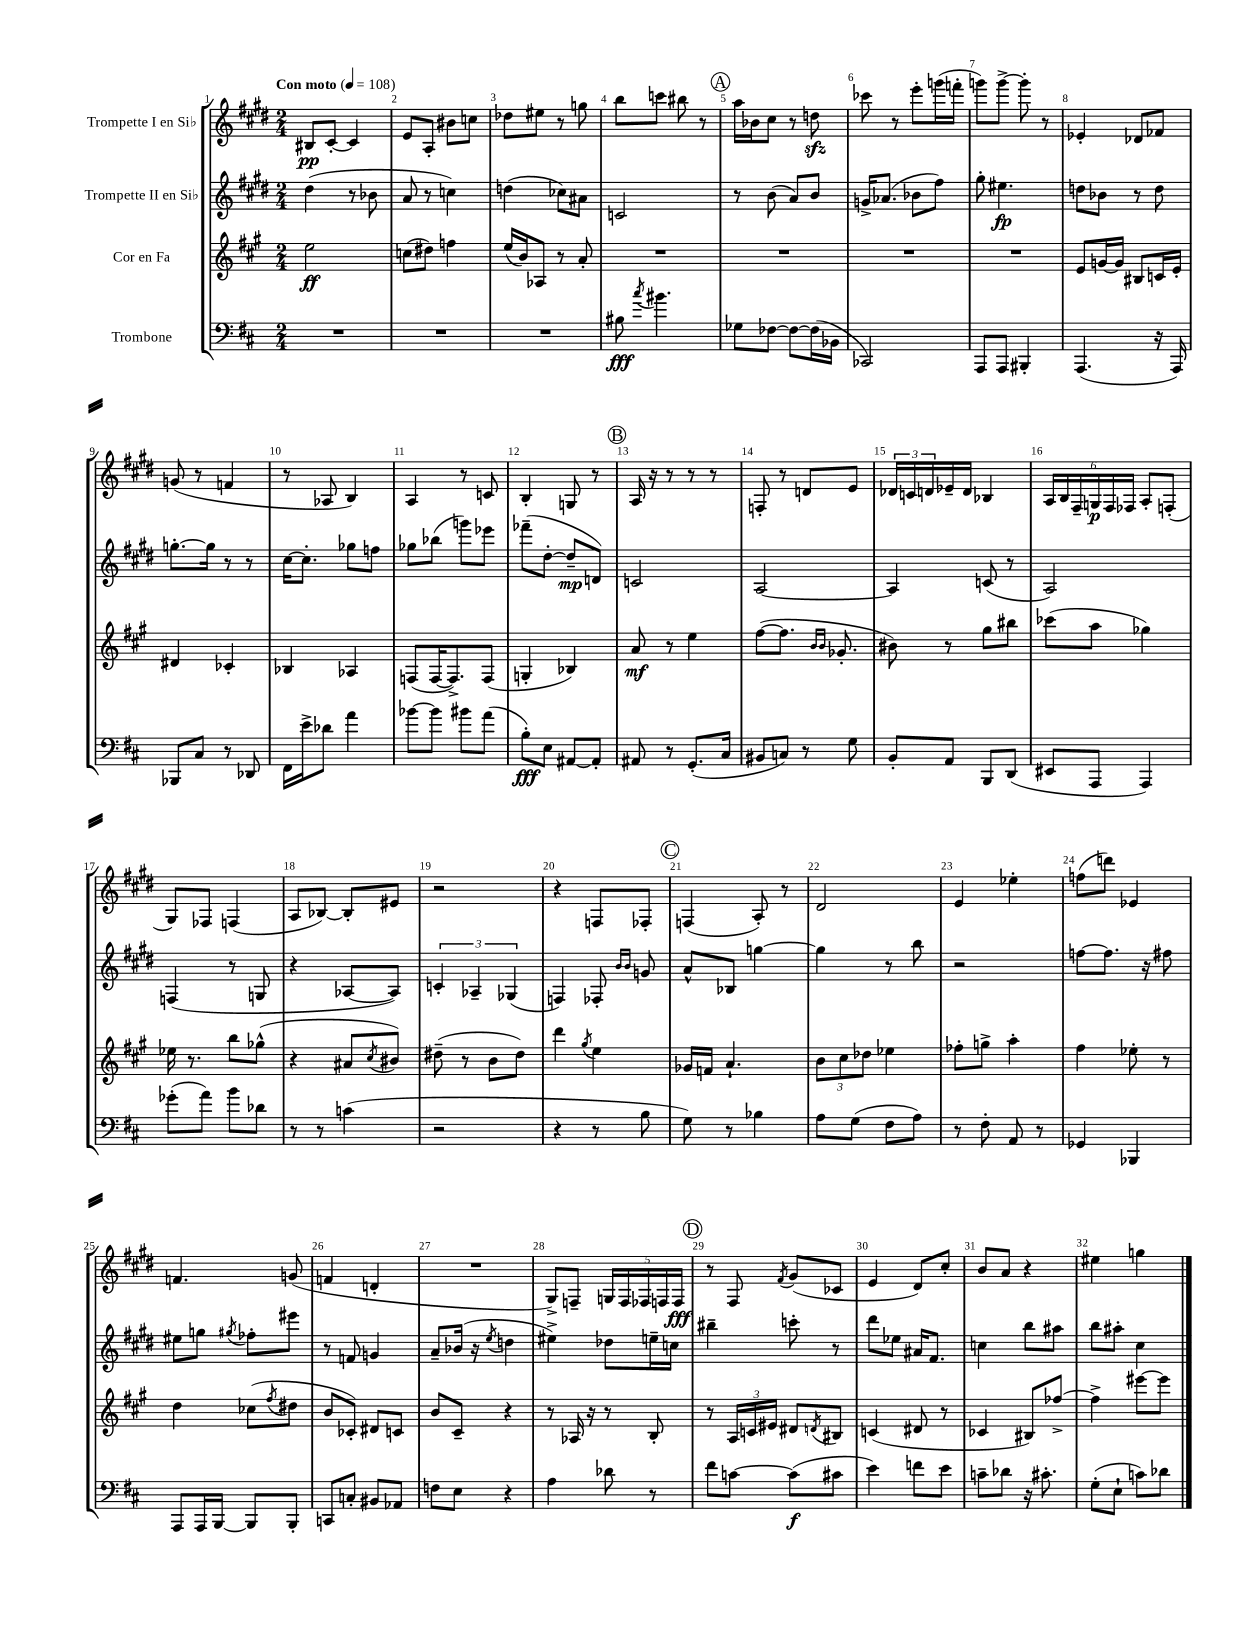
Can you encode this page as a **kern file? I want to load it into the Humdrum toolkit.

**kern	**kern	**kern	**kern
*staff4	*staff3	*staff2	*staff1
*clefF4	*clefG2	*clefG2	*clefG2
*k[f#c#]	*k[f#c#g#]	*k[f#c#g#d#]	*k[f#c#g#d#]
*M2/4	*M2/4	*M2/4	*M2/4
*MM108	*MM108	*MM108	*MM108
2r	2ee\	(4dd#\	8B#/L
.	.	.	[8c#'/J
.	.	8r	4c#/]
.	.	8b-\	.
=	=	=	=
2r	(8cc\L	8a/	8e/L
.	8dd#\J)	8r	8A'/J
.	4ff\	4cc\)	8b#\L
.	.	.	8cc\J
=	=	=	=
2r	(16ee/LL	(4dd\	8dd-\L
.	16b/J)	.	.
.	8A-/J	.	8ee#\J
.	8r	8cc-\L)	8r
.	8a'/	8a#\J	8gg\
=	=	=	=
8B#\	2r	2c/	8bb\L
8qcc#/	.	.	.
4.b#\	.	.	8ccc\J
.	.	.	8bb#\
.	.	.	8r
=	=	=	=
8G-\L	2r	8r	16aa\LL
.	.	.	16b-\J
[8F-\J	.	(8b\	8cc#\J
8F-\_L	.	8a/L)	8r
(16F-\]L	.	8b/J	8dd\
16BB-\JJ	.	.	.
=	=	=	=
2CC-/)	2r	16g^/LK	8ccc-\
.	.	(8.a-/J	.
.	.	.	8r
.	.	8b-\L	8eee'\L
.	.	8ff#\J)	(16ggg\L
.	.	.	16fff'\JJ
=	=	=	=
8AAA/L	2r	8gg#'\	8ggg\L)
8AAA/J	.	4.ee#\	[8ggg^\J
4BBB#'/	.	.	8ggg'\]
.	.	.	8r
=	=	=	=
(4.AAA/	8e/L	8dd\L	4e-'/
.	[16g/L	8b-\J	.
.	16g/]JJ	.	.
.	8B#/L	8r	8d-/L
16r	16c/L	8dd\	8f-/J
16AAA/)	16e'/JJ	.	.
=	=	=	=
8BBB-/L	4d#/	[8.gg'\L	(8g/
8C#/J	.	.	8r
.	.	16gg\]Jk	.
8r	4c-'/	8r	4f/
8DD-/	.	8r	.
=	=	=	=
16FF#\LL	4B-/	[16cc#\LK	8r
16e^\J	.	8.cc#'\]J	.
8d-\J	.	.	8A-/
4a\	4A-/	8gg-\L	4B/)
.	.	8ff\J	.
=	=	=	=
[8b-\L	(8F/L	8gg-\L	4A/
8b-\]J	[16F/K	(8bb-\J	.
.	8.F^/])	.	.
8b#\L	.	8ggg\L)	8r
(8a\J	(8F/J	8eee-\J	8c/
=	=	=	=
8B'\L)	4G'/	(8fff-~\L	4B'/
8E\J	.	[8dd#'\J	.
[8AA#/L	4B-/)	8dd#~/]L	8G/
8AA#'/]J	.	8d/J)	8r
=	=	=	=
8AA#/	8a/	2c/	16A/
.	.	.	16r
8r	8r	.	8r
(8.GG'/L	4ee\	.	8r
.	.	.	8r
16C#/Jk	.	.	.
=	=	=	=
8BB#/L	([8ff#\L	[2A/	8F'/
8C/J)	8.ff#\]J	.	8r
8r	.	.	8d/L
.	16qqb/LL	.	.
.	16qqb/JJ	.	.
.	8.g-'/	.	.
8G\	.	.	8e/J
=	=	=	=
8BB'/L	8b#\)	4A/]	24d-/LL
.	.	.	24c/
.	.	.	24d/
8AA/J	8r	.	16e-~/
.	.	.	16d/JJ
8BBB/L	8gg#\L	(8c/	4B-/
(8DD/J	8bb#\J	8r	.
=	=	=	=
8EE#/L	(8ccc-\L	2A/)	24A/LL
.	.	.	24B/
.	.	.	24F#~/
8AAA/J	8aa\J	.	24G/
.	.	.	24F#/
.	.	.	24F-/JJ
4AAA/)	4gg-\)	.	8A'/L
.	.	.	(8F'/J
=	=	=	=
(8g-'\L	16ee-\	(4F/	8G#/L)
.	8.r	.	.
8a\J)	.	.	8F-/J
8b\L	8bb\L	8r	(4F/
8d-\J	(8gg-^^\J	8G/	.
=	=	=	=
8r	4r	4r	8A/L
8r	.	.	[8B-/J)
(4c\	8a#/L	[8A-/L	8B-'/]L
.	8qcc#/	.	.
.	8b#/J)	8A-/]J)	8e#/J
=	=	=	=
2r	(8dd#~\	6c'/	2r
.	8r	.	.
.	.	6A-~/	.
.	8b\L	.	.
.	.	(6G-/	.
.	8dd#\J)	.	.
=	=	=	=
4r	4ddd\	4F/)	4r
.	8qgg#/	.	.
8r	4ee\	8F-'/	8F/L
.	.	16qqb/LL	.
.	.	16qqb/JJ	.
8B\	.	8g/	8F-'/J
=	=	=	=
8G\)	16g-/LL	8a^^/L	(4F/
.	16f/JJ	.	.
8r	4.a`/	8B-/J	.
4B-\	.	[4gg\	8A'/)
.	.	.	8r
=	=	=	=
8A\L	12b\L	4gg\]	2d#/
.	12cc#\	.	.
(8G\J	.	.	.
.	12dd-\J	.	.
8F#\L	4ee-\	8r	.
8A\J)	.	8bb\	.
=	=	=	=
8r	8ff-'\L	2r	4e/
8F#'\	8gg^\J	.	.
8AA/	4aa'\	.	4ee-'\
8r	.	.	.
=	=	=	=
4GG-/	4ff#\	[8ff\L	(8ff\L
.	.	8.ff\]J	8ddd\J)
4BBB-/	8ee-'\	.	4e-/
.	.	16r	.
.	8r	8ff#\	.
=	=	=	=
8AAA/L	4dd\	8ee#\L	4.f/
16AAA/L	.	8gg\J	.
[16BBB/JJ	.	.	.
.	.	8qgg#/	.
8BBB/]L	(8cc-\L	8ff-'\L	.
.	8qff#/	.	.
8BBB'/J	8dd#\J	8eee#\J	(8g/
=	=	=	=
8CC/L	8b/L	8r	4f/
8C'/J	8c-'/J)	8f/	.
8BB#/L	8d#/L	4g/	4d'/
8AA-/J	8c/J	.	.
=	=	=	=
8F\L	8b/L	8a~/L	2r
8E\J	8c#~/J	(16b-/Jk	.
.	.	16r	.
.	.	8qee/	.
4r	4r	4dd\	.
=	=	=	=
4A\	8r	4ee#^\)	8G#^/L)
.	16A-/	.	8F~/J
.	16r	.	.
8d-\	8r	8dd-\L	20G/LL
.	.	.	20F/
.	.	.	20F-/
8r	8B'/	16ee~\L	.
.	.	.	20F/
.	.	16cc\JJ	.
.	.	.	20F/JJ
=	=	=	=
8f#\L	8r	4bb#~\	8r
[8c\J	24A/LL	.	8F#/
.	24c/	.	.
.	24e#/JJ	.	.
.	.	.	8qf#/
(8c\]L	8d#/L	8ccc'\	(8g#/L
.	8qd/	.	.
8c#\J	8B#/J	8r	8c-/J
=	=	=	=
4e\)	(4c/	8ddd#\L	4e/
.	.	8ee-\J	.
8f\L	8d#/	16a#/LK	8d#/L)
.	.	8.f#/J	.
8e\J	8r	.	8cc#'/J
=	=	=	=
8c~\L	4c-/	4cc\	8b/L
8d-\J	.	.	8a/J
16r	8B#/L)	8bb\L	4r
8.c#'\	.	.	.
.	[8ff-^/J	8aa#\J	.
=	=	=	=
(8G'\L	4ff-^\]	8bb\L	4ee#\
8E`\J	.	8aa#'\J	.
8c\L)	[8eee#\L	4cc#\	4gg\
8d-\J	8eee#\]J	.	.
==	==	==	==
*-	*-	*-	*-
